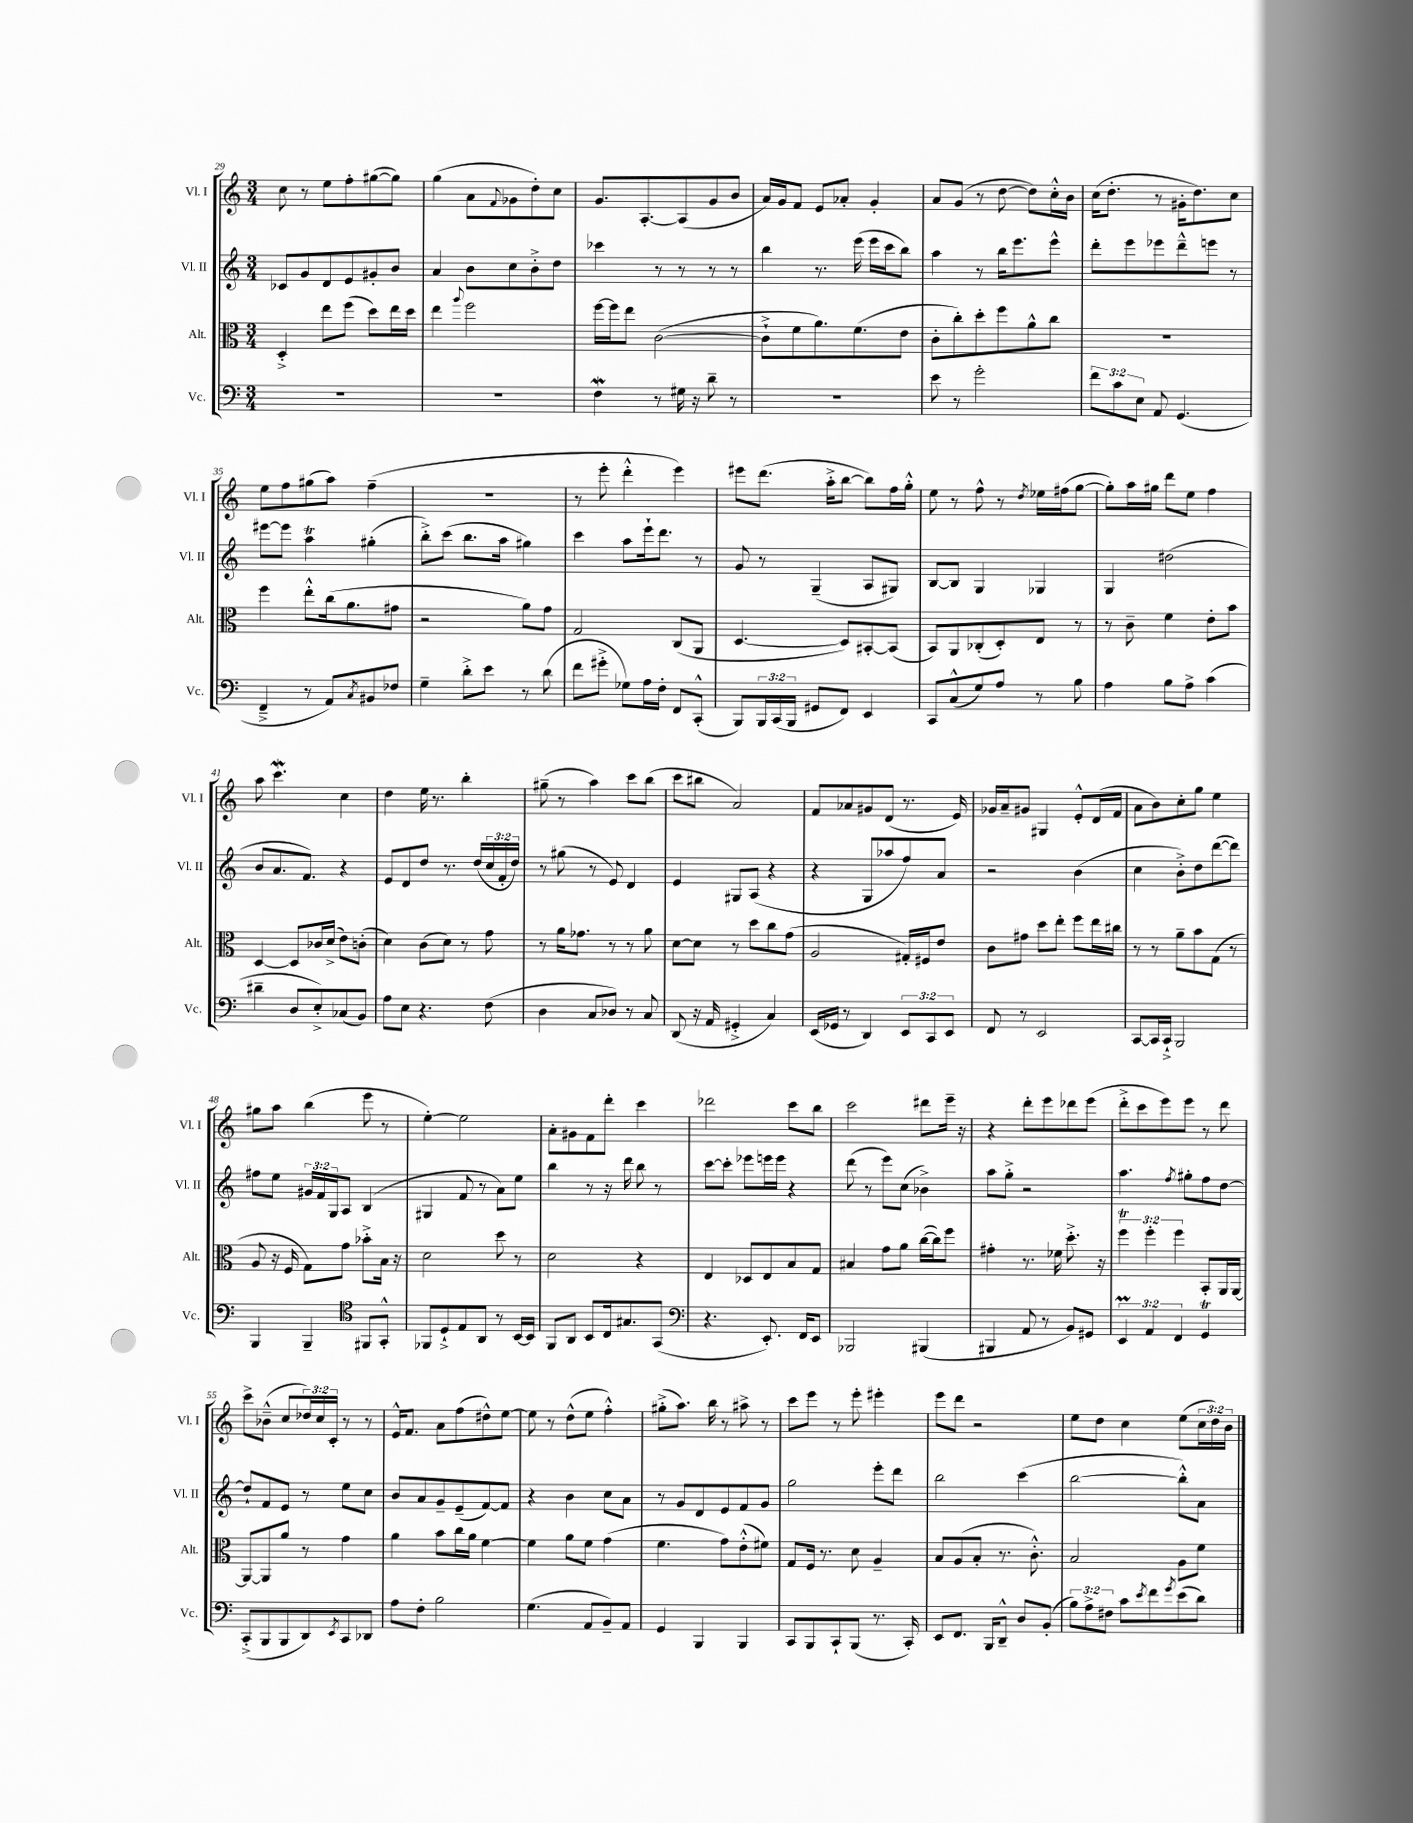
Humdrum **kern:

**kern	**kern	**kern	**kern
*staff4	*staff3	*staff2	*staff1
*clefF4	*clefC3	*clefG2	*clefG2
*k[]	*k[]	*k[]	*k[]
*M3/4	*M3/4	*M3/4	*M3/4
2.r	4D'^/	8c-/L	8cc\
.	.	8g/	8r
.	8ee\L	8d/	8ee\L
.	(8ff\J	8e/	8ff'\
.	8dd\L)	8g#'/	([8gg#\
.	16ee\L	8b/J	8gg#\]J)
.	16dd\JJ	.	.
=	=	=	=
2.r	4ee\	4a/	(4gg\
.	8qqaa/	.	.
.	2ff\	8b\L	8a\L
.	.	.	8qqf/
.	.	8cc\	8g-\
.	.	8b'^\	8dd'\)
.	.	8dd\J	8cc\J
=	=	=	=
4F\	[16ff\LL	4ccc-\	8.g/L
.	16ff\]J	.	.
.	8ee\J	.	.
.	.	.	[8.A'/
8r	([2c\	8r	.
16G#\	.	8r	(8A/]
16r	.	.	.
8d~\	.	8r	8g/
8r	.	8r	8b/J
=	=	=	=
2.r	8c`^\]L	4bb\	16a/LL)
.	.	.	16g/J
.	8f\	.	8f/J
.	8.a\)	8.r	8e/L
.	.	.	8a-'/J
.	(8.f\	(16eee\	.
.	.	16eee\LL	4g'/
.	.	16ccc\J	.
.	8e\J	8bb\J)	.
=	=	=	=
8e\	8c'\L	4aa\	8a/L
8r	8cc'\)	.	(8g/J
2g'\	8dd'\	8r	8r
.	8ff\	16bb\LK	[8dd\
.	.	8.eee\	.
.	8a^^\	.	8dd\]L)
.	8cc\J	8eee^^\J	16cc'^^\L
.	.	.	16b\JJ
=	=	=	=
12f\L	2.r	8ddd'\L	(16cc\LK
.	.	.	8.dd'\J
12c\	.	.	.
.	.	8eee\	.
12E\J	.	.	.
8AA/	.	8eee-\	8r
(4.GG/	.	8ddd~^^\	16g#'\LK
.	.	.	8.dd\)
.	.	8eee\J	.
.	.	8r	8cc\J
=	=	=	=
4FF~^/	4ff\	[8eee#\L	8ee\L
.	.	8eee#\]J	8ff\
8r	8ee'^^\L	4aa\	(8gg#\
8AA/L)	(16cc\k	.	8aa\J)
.	8.a\	.	.
8qC/	.	.	.
8BB#/	.	(4gg#'\	(4ff~\
8F-/J	8g#\J	.	.
=	=	=	=
4G~\	2r	8bb'^\L)	2.r
.	.	(8ccc\J	.
8d'^\L	.	8.bb\L	.
8e\J	.	.	.
.	.	16aa\Jk	.
8r	8a\L)	4gg#\)	.
(8d\	8g\J	.	.
=	=	=	=
8f\L	2G/	4ccc\	8r
8g#'^\J	.	.	8eee'\
8G-\L)	.	8aa\L	4ddd'^^\
16A\L	.	16eee`\k	.
16F'\JJ	.	8.ddd\J	.
8FF/L	(8C/L	.	4eee\)
(8CC'^^/J	8AA/J	8r	.
=	=	=	=
8BBB/L)	[4.D/	8g/	8eee#\L
24BBB/L	.	8r	(8.ddd\J
(24CC/	.	.	.
24BBB/JJ	.	.	.
8GG#/L	.	(4G~/	.
.	.	.	16aa'^\LK
8FF/J)	8D/]L)	.	[8bb\J
4EE/	[8BB#'/	8A/L	8bb\]L)
.	(8BB#/]J	8G#/J)	16ff\L
.	.	.	16gg'^^\JJ
=	=	=	=
8CC/L	8BB/L)	[8B/L	8ee\
(8C^^/	8AA/	8B/]J	8r
8G/)	(8C-'/	4G/	8ff^^\
8A/J	8D'/)	.	8r
.	.	.	8qdd/
8r	8E/J	4G-/	16ee-\LL
.	.	.	(16ff#\J
8B\	8r	.	[8gg\J
=	=	=	=
4A\	8r	4G/	8gg'\]L)
.	8c~\	.	16aa\L
.	.	.	16gg#\JJ
8B\L	4f\	(2dd#\	8ddd\L
8A^\J	.	.	8ee\J
(4c\	8e'\L	.	4ff\
.	8b\J	.	.
=	=	=	=
4d#~\	[4D/	8b/L	8aa\
.	.	8.a/	4.ccc\
8D/L	8D/]L	.	.
.	.	8.f/J)	.
8E'^/)	16c-/L	.	.
.	(16d^/JJ	.	.
(8C-/	8e\L)	4r	4cc\
8BB/J)	(8c'\J	.	.
=	=	=	=
8A\L	4d\)	8e/L	4dd\
8E\J	.	8d/	.
4.r	(8c\L	8dd/J	16ee\
.	.	.	8.r
.	8d\J)	8.r	.
.	8r	.	4bb'\
.	.	(16dd/LL	.
(8F\	8g\	24cc/	.
.	.	24f'/	.
.	.	24dd/JJ)	.
=	=	=	=
4D\	8r	8r	(8gg#~\
.	16a\LK	(8gg#\	8r
.	8.g-\J	.	.
8C/L	.	8r	4aa\)
8D-/J)	8r	8e/)	.
8r	8r	4d/	8ccc\L
8C/	8a\	.	(8bb\J
=	=	=	=
(8DD/	[8d\L	4e/	8ccc\L
16r	8d\]J	.	8bb#\J
16AA/	.	.	.
4GG#'^/	8r	8G#/L	2a/)
.	8dd\L	(8A/J	.
4C/)	8cc\	4r	.
.	(8g\J	.	.
=	=	=	=
(16EE/LL	2A/	4r	8f/L
16GG-/JJ	.	.	.
8r	.	.	8a-/
4DD/)	.	8G/L	8g#/
.	.	8aa-/	(8d/J
12EE/L	16G#'/LL)	8ff/)	8.r
.	16F#/J	.	.
12CC/	.	.	.
.	8e/J	8a/J	.
12EE/J	.	.	.
.	.	.	16e/)
=	=	=	=
8FF/	8c\L	2r	16g-/LL
.	.	.	16a~/J
8r	8g#\J	.	8g#/J
2EE/	8dd\L	.	4G#/
.	8ee'\J	.	.
.	8ff\L	(4b\	8e'^^/L
.	16ee\L	.	(16d/L
.	16cc#\JJ	.	16f/JJ
=	=	=	=
[8CC/L	8r	4cc\	8a\L
16CC/]L	8r	.	8b\)
16CC`^/JJ	.	.	.
2BBB/	8a~\L	8b'^\L)	8cc'\
.	8b\	8dd\	8gg\J
.	(8G\J	([8ddd\	4ee\
.	8r	8ddd\]J)	.
=	=	=	=
4BBB/	8A/	8ff#\L	8gg#\L
.	16r	8ee\J	8aa\J
.	16F/	.	.
4BBB~/	8G\L)	24g#/LL	(4bb\
.	.	24f/	.
.	.	24G/J	.
.	8g\J	8A/J	.
*clefC4	*	*	*
8FF#/L	8b-'^\L	(4B/	8eee\
8GG'^^/J	16B\Jk	.	8r
.	16r	.	.
=	=	=	=
8FF-/L	2d\	4G#/	[4ee'\)
8D`^/	.	.	.
8E/	.	8f/	2ee\]
8AA/J	.	8r	.
8r	8dd\	8a\L)	.
[16BB/LL	8r	8ee\J	.
16BB/]JJ	.	.	.
=	=	=	=
8FF/L	2d\	4bb\	8a'\L
8AA/J	.	.	8g#\
8BB/L	.	8r	8f\
16C/k	.	16r	8ddd'\J
8.G#/	.	16ddd\	.
.	4r	8bb\	4ccc\
(8GG/J	.	8r	.
=	=	=	=
*clefF4	*	*	*
4.r	4E/	[8ccc\L	2ddd-\
.	.	8ccc'\]J	.
.	8D-/L	8eee-\L	.
8.EE'/)	8E/	16eee\L	.
.	.	16eee\JJ	.
.	8B/	4r	8ccc\L
16FF/LK	.	.	.
8EE/J	8G/J	.	8bb\J
=	=	=	=
2BBB-/	4B#/	(8ddd\	2ccc\
.	.	8r	.
.	8g\L	8eee\L)	.
.	8a\J	(8cc\J	.
(4BBB#/	([16cc\LL	4b-^\)	8ddd#\L
.	16cc\]J)	.	.
.	8ff\J	.	16eee~\Jk
.	.	.	16r
=	=	=	=
4BBB#/	4g#'\	8aa\L	4r
.	.	8gg'^\J	.
8AA/	8.r	2r	8ddd'\L
8r	.	.	8eee\
.	16f-\	.	.
8BB/L)	8.dd'^\	.	8ddd-\
8GG#/J	.	.	(8eee\J
.	16r	.	.
=	=	=	=
6EE/	6ff\	4.aa\	8ddd'^\L
.	.	.	8ccc\
6AA/	6ff'\	.	.
.	.	.	8eee\)
6FF/	6ff\	.	.
.	.	8qff/	.
.	.	8gg#'\L	8eee\J
4GG/	8BB'/L	8ff\	8r
.	16AA/L	[8dd\J	8ddd\
.	[16AA/JJ	.	.
=	=	=	=
(8CC'^/L	8AA/_L	8dd`/]L	8ccc^\L
8BBB/	8AA/]	8f/	(8b-~^^\J
8BBB/	8a/J	8e/J	8cc/L
8DD/)	8r	8r	24dd-/L)
.	.	.	24cc/
.	.	.	24c'/JJ
8qEE/	.	.	.
8CC/	4g\	8ee\L	8r
8DD-/J	.	8cc\J	8r
=	=	=	=
8A\L	4a\	8b/L	16e^^/LK
.	.	.	8.f/J
8F'\J	.	8a/	.
2B\	8b\L	8g~/	8a\L
.	16cc\L	(8e~/	(8ff\
.	16a\JJ	.	.
.	[4f\	[8f/)	8dd#^^\)
.	.	8f/]J	[8ee\J
=	=	=	=
(4.G\	4f\]	4r	8ee\]
.	.	.	8r
.	8a\L	4b\	(8dd^^\L
8AA/L	8f\J	.	8ee\J
8BB~/)	(4g\	8cc\L	4ff'^^\)
8AA/J	.	8a\J	.
=	=	=	=
4GG/	4.f\	8r	(8gg#'^\L
.	.	8g/L	8.aa\J)
4BBB/	.	8d/	.
.	.	.	16bb\
.	8g\L)	8e/	8r
4BBB/	(8e'^^\	8f/	8aa#^\
.	8f#\J)	8g/J	8r
=	=	=	=
8CC/L	8G/L	2gg\	8ccc\L
8BBB/	16F/Jk	.	8eee\J
.	8.r	.	.
8CC`/	.	.	8r
(8BBB/J	8d\	.	8eee'\
8.r	4A~/	8eee'\L	4eee#'\
.	.	8ddd\J	.
16CC'/)	.	.	.
=	=	=	=
8EE/L	8B/L	2bb\	8eee\L
8.FF/J	(8A/	.	8ddd\J
.	8B'/J	.	2r
16BBB/LK	.	.	.
8DD~^^/J	8.r	.	.
8D/L	.	(4ccc\	.
.	8.c'^^\)	.	.
(8BB'/J	.	.	.
=	=	=	=
12B\L)	2B/	[2bb\	8ee\L
12A^\	.	.	.
.	.	.	8dd\J
12F#\J	.	.	.
8c\L	.	.	4cc\
8qe/	.	.	.
8f\	.	.	.
8qg/	.	.	.
(8e\	8A\L	8bb'^^\]L)	(8ee\L
8d\J)	8f\J	8a\J	24cc\L
.	.	.	24dd\)
.	.	.	24b\JJ
==	==	==	==
*-	*-	*-	*-
